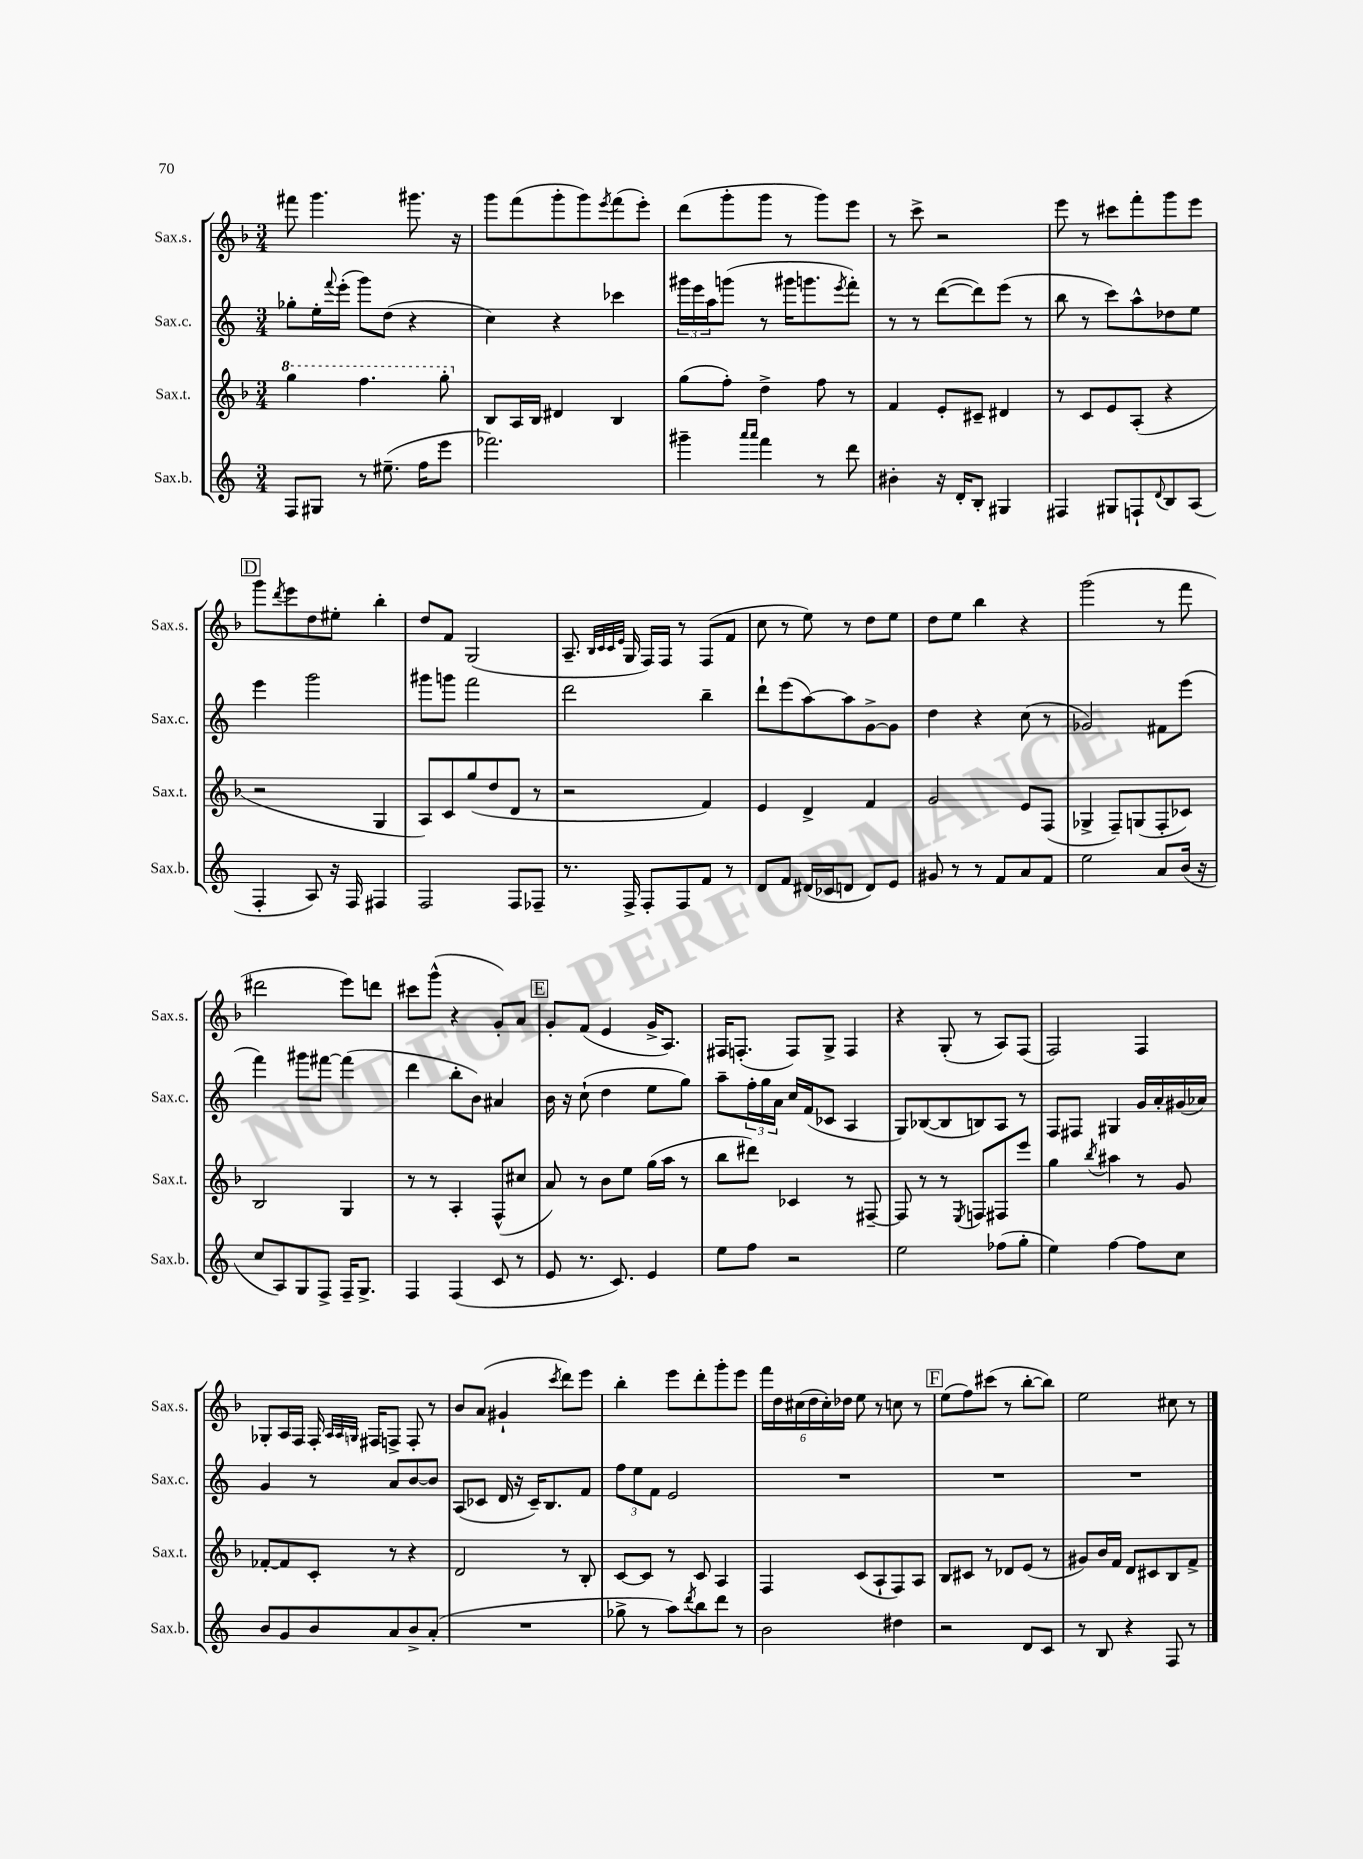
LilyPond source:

<<
\new StaffGroup <<
\new Staff = "s0" \with { instrumentName = "Sax.s." shortInstrumentName = "Sax.s." } {
    \clef treble \key f \major \numericTimeSignature \time 3/4
    fis'''8 g'''4. gis'''8. r16 |
    g'''8 f'''8( g'''8-. g'''8) \acciaccatura { e'''8 } f'''8( e'''8-.) |
    d'''8( g'''8-. g'''8 r8 g'''8) e'''8 |
    r8 c'''8-> r2 |
    e'''8 r8 cis'''8 f'''8-. g'''8 e'''8 |
    \mark \markup { \box "D" } g'''8 \acciaccatura { d'''8 } e'''8 d''8 eis''8-. bes''4-. |
    d''8 f'8 g2( |
    a8.-- \grace { bes32 c'32 c'32 e'32 } g16 f16) f16 r8 f8( f'8 |
    c''8 r8 e''8) r8 d''8 e''8 |
    d''8 e''8 bes''4 r4 |
    g'''2( r8 f'''8 |
    dis'''2 e'''8) d'''8 |
    cis'''8 g'''8-^( r4 g'8-.) a'8 |
    \mark \markup { \box "E" } g'8-. f'8( e'4 g'16-> a8.) |
    fis16 f8.-.( f8) g8-> f4 |
    r4 g8-.( r8 a8) f8( |
    f2) f4 |
    ges8-. a16 f16 f16-. \grace { a32 a32 g32 } fis16 f8-> f8-. r8 |
    bes'8 a'8( gis'4-! \acciaccatura { c'''8 } d'''8) e'''8 |
    bes''4-. e'''8 d'''8-. g'''8-. e'''8 |
    \tuplet 6/4 { f'''16 d''16 cis''16( d''16 cis''16-.) des''16 } e''8 r8 c''8 r8 |
    \mark \markup { \box "F" } e''8( f''8) cis'''8( r8 bes''8~-. bes''8) |
    e''2 cis''8 r8 \bar "|." |
}
\new Staff = "s1" \with { instrumentName = "Sax.c." shortInstrumentName = "Sax.c." } {
    \clef treble \key c \major \numericTimeSignature \time 3/4
    ges''8-. e''16-. \appoggiatura { f'''8 } e'''16-.( g'''8) d''8( r4 |
    c''4) r4 ces'''4 |
    \tuplet 3/2 { gis'''16 e'''16 a''16 } g'''8( r8 gis'''16 g'''8. \acciaccatura { e'''8 } f'''8-.) |
    r8 r8 d'''8~( d'''8) e'''8( r8 |
    b''8 r8 c'''8) a''8-^ des''8 e''8 |
    \mark \markup { \box "D" } e'''4 g'''2 |
    gis'''8 g'''8 f'''2 |
    d'''2 b''4-- |
    d'''8-! e'''8( a''8~) a''8 g'8~-> g'8 |
    d''4 r4 c''8( r8 |
    ges'2) fis'8 e'''8( |
    f'''4) gis'''8 fis'''8~ fis'''4( |
    d'''4 b''8-. b'8) ais'4 |
    \mark \markup { \box "E" } b'16 r16 c''8-!( d''4 e''8 g''8) |
    a''8-- \tuplet 3/2 { f''16-. g''16 a'16 } c''16 f'16( ces'8 a4 |
    g8) bes8~( bes8 b8) a8 r8 |
    f8 fis8 gis4 g'16 a'16-. gis'16( aes'16) |
    g'4 r8 a'8 b'8~ b'8 |
    a8( ces'8 d'16 r16 ces'16--) b8. f'8 |
    \tuplet 3/2 { f''8 e''8 f'8 } e'2 |
    R2. |
    \mark \markup { \box "F" } R2. |
    R2. \bar "|." |
}
\new Staff = "s2" \with { instrumentName = "Sax.t." shortInstrumentName = "Sax.t." } {
    \clef treble \key f \major \numericTimeSignature \time 3/4
    \ottava #1 g'''4 f'''4. g'''8-. \ottava #0 |
    bes8 a16 bes16 dis'4 bes4 |
    g''8( f''8-.) d''4-> f''8 r8 |
    f'4 e'8-. cis'8-- dis'4 |
    r8 c'8 e'8 a8-.( r4 |
    \mark \markup { \box "D" } r2 g4 |
    a8) c'8 g''8( d''8 d'8 r8 |
    r2 f'4) |
    e'4 d'4-> f'4 |
    g'2 e'8 f8( |
    ges4-> f8--) g8( f8-. ces'8) |
    bes2 g4 |
    r8 r8 a4-. f8-^( cis''8 |
    \mark \markup { \box "E" } a'8) r8 bes'8 e''8 g''16( a''16 r8 |
    bes''8 dis'''8) ces'4 r8 fis8~-- |
    fis8 r8 r8 \acciaccatura { e8 } f8 fis8 e'''8 |
    g''4 \acciaccatura { bes''8 } ais''4 r8 g'8 |
    fes'8~-. fes'8 c'8-. r8 r4 |
    d'2 r8 bes8-. |
    c'8~ c'8 r8 c'8 a4 |
    f4 c'8( a8-! f8) a8 |
    \mark \markup { \box "F" } bes8 cis'8 r8 des'8 e'8( r8 |
    gis'8) bes'16 f'16 d'8 cis'8 bes8 f'8-> \bar "|." |
}
\new Staff = "s3" \with { instrumentName = "Sax.b." shortInstrumentName = "Sax.b." } {
    \clef treble \key c \major \numericTimeSignature \time 3/4
    f8 gis8 r8 eis''8.--( f''16 e'''8 |
    fes'''2.) |
    gis'''4-- \grace { a'''16 a'''16 } f'''4 r8 d'''8 |
    bis'4-. r16 d'16-. b8-. gis4 |
    fis4 gis8 f8-! \appoggiatura { d'8 } b8 a8( |
    \mark \markup { \box "D" } f4-. a8) r16 f16 fis4 |
    f2 f8 fes8-- |
    r8. f16-> f8-. f8 f'8 r8 |
    d'8 f'8 dis'16( ces'16 d'8 d'8) e'8 |
    gis'8 r8 r8 f'8 a'8 f'8 |
    e''2 a'8 b'16( r16 |
    c''8 a8) g8 f8-> f16-- g8.-> |
    f4 f4( c'8 r8 |
    \mark \markup { \box "E" } e'8 r8. c'8.) e'4 |
    e''8 f''8 r2 |
    e''2 fes''8( g''8-. |
    e''4) f''4~ f''8 c''8 |
    b'8 g'8 b'8 a'8 b'8-> a'8-.( |
    R2. |
    ges''8-> r8 a''8) \acciaccatura { d'''8 } b''8 d'''8 r8 |
    b'2 dis''4 |
    \mark \markup { \box "F" } r2 d'8 c'8 |
    r8 b8 r4 f8 r8 \bar "|." |
}
>>
>>
\layout { \context { \Score \remove "Bar_number_engraver" } }
